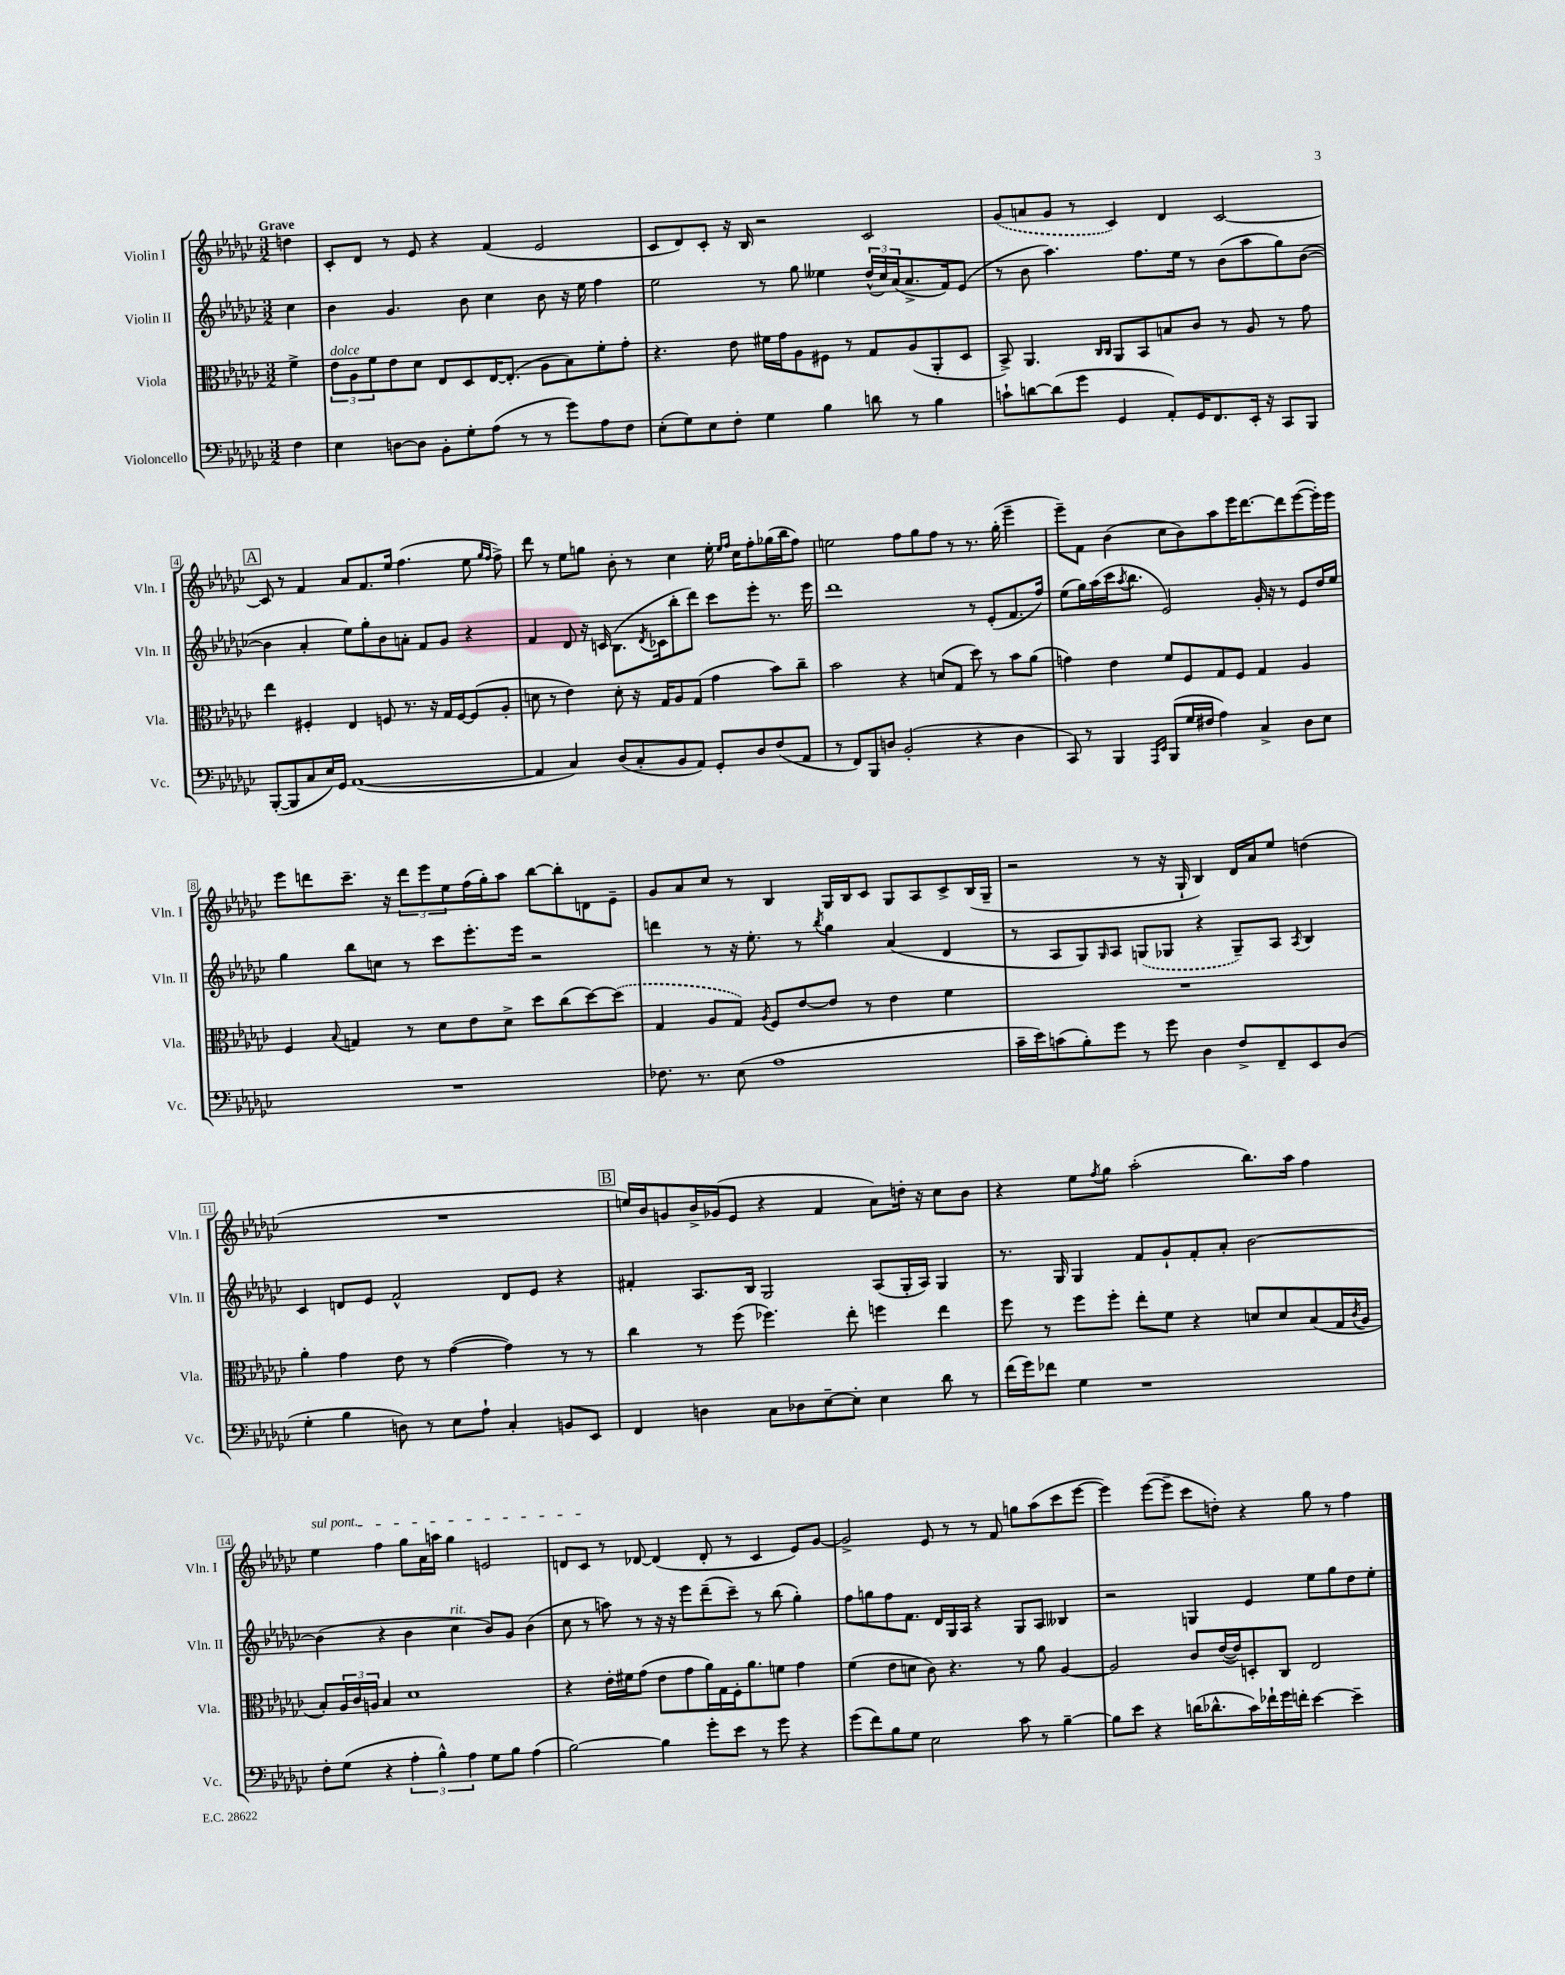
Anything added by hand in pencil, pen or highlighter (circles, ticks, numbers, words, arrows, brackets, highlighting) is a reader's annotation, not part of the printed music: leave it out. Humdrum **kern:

**kern	**kern	**kern	**kern
*staff4	*staff3	*staff2	*staff1
*clefF4	*clefC3	*clefG2	*clefG2
*k[b-e-a-d-g-c-]	*k[b-e-a-d-g-c-]	*k[b-e-a-d-g-c-]	*k[b-e-a-d-g-c-]
*M3/2	*M3/2	*M3/2	*M3/2
4F	4f^	4cc-	4dd
=	=	=	=
4E-	12e-	4b-	8c-'
.	12A-	.	.
.	.	.	8d-
.	12f	.	.
[8D	8e-	4.g-	8r
8D]	8d-	.	8e-
8BB-'	8E-	.	4r
8G-'	8D-	8b-	.
(8A-	[16E-	4cc-	(4f
.	(8.E-']	.	.
8r	.	.	.
8r	8A-	8b-	2e-
8g-)	8B-)	16r	.
.	.	16ee-	.
8A-	8f'	4ff	.
8F	8g-'	.	.
=	=	=	=
(8E-'	4.r	2ee-	8c-
8G-)	.	.	8d-)
8E-	.	.	8c-'
8F'	8e-	.	16r
.	.	.	16B-
4G-	16f#	8r	2r
.	16g-	.	.
.	8A-	8gg-	.
4B-	8F#	4ee--	.
.	8r	.	.
8d	8G-	(24dd-^^	2c-
.	.	24cc-)	.
.	.	(24a-	.
8r	(8A-	8.a-^	.
4B-	8AA-'	.	.
.	.	16f)	.
.	8D-	(8e-	.
=	=	=	=
8c`	8BB-^)	8r	(8g-
[8d	4.AA-	8b-	8a
(8d]	.	4.aa-)	8g-
8g-	.	.	8r
.	16qqC-	.	.
.	16qqC-	.	.
4GG-	8AA-	.	4c-)
.	8BB-	8.ff	.
8AA-')	8B	.	4d-
.	.	16ee-	.
16GG-	8c-	8r	.
8.FF	.	.	.
.	8r	(8b-	[2c-
16EE-'	8A-	8aa-	.
16r	.	.	.
8CC-	8r	8gg-)	.
8BBB-	8g-	([8b-	.
=	=	=	=
([8BBB-'	4ee-	4b-]	8c-]
8BBB-]	.	.	8r
8C-	4F#'	4a-'	4f
16E-)	.	.	.
16GG-	.	.	.
([1AA-	4E-	8ee-)	8a-
.	.	8gg-'	8.f
.	8F	8b-	.
.	.	.	16ee-
.	8.r	8a'	(4.ff
.	.	8f	.
.	16r	.	.
.	16G-	8g-	.
.	[16F	.	.
.	(8F]	4r	8ee-
.	.	.	16qqgg-
.	.	.	16qqff
.	8A-'	.	8ff^)
=	=	=	=
4AA-]	8d	4f	8ddd-
.	8r	.	8r
4C-)	4e-)	8d-	8ee-
.	.	16r	8gg
.	.	16c	.
(8D-	8d'	(8.B-	8b-'
8C-'	16r	.	8r
.	.	8qd-	.
.	16G-	16c-	.
8BB-	8A-	8bb-'	4cc-
8AA-)	(8G-	8ddd-)	.
8GG-'	4g-	8ccc-	16ee-'
.	.	.	16qqee-
.	.	.	16qqff
.	.	.	16cc-
8D-	.	8eee-'	8ff'
(8F	8b-)	8.r	(16gg-
.	.	.	16bb-
8AA-	8cc-~	.	8ff)
.	.	16eee-	.
=	=	=	=
8r	2b-	1ddd-	2ee
8FF)	.	.	.
8BBB-	.	.	.
8D	.	.	.
(2BB-'	4r	.	8ff
.	.	.	8gg-
.	(8d	.	8ff
.	8G-	.	8r
4r	8dd-)	8r	8.r
.	8r	(8e-'	.
.	.	.	(16gg-'
4D	8b-	8.f	4eee-~
.	(8a-	.	.
.	.	16ff)	.
=	=	=	=
8CC-)	4g)	(8ee-	8eee-~)
8r	.	16gg-)	8f
.	.	(16aa-	.
4BBB-	4e-	16ccc-	(4b-
.	.	8qaa-	.
.	.	8.bb-	.
16qqAAA-	.	.	.
16qqEE-	.	.	.
(8BBB-	8f	2e-)	8cc-
16G-	8F	.	8b-)
16F#	.	.	.
4A-)	8G-	.	8aa-
.	8F	.	16eee-
.	.	.	[8.ddd-
4C-^	4G-	16g-'	.
.	.	16r	.
.	.	8r	8ddd-]
8D-	4A-	8e-	([8eee-
8E-	.	16dd-	16eee-'])
.	.	16ee-	16eee-
=	=	=	=
1.r	4F	4gg-	8eee-
.	.	.	8ddd
.	8qqB-	.	.
.	4G	8bb-	8.ccc-~
.	.	8cc	.
.	.	.	16r
.	8r	8r	12ddd
.	.	.	12eee-
.	8d-	8ccc-	.
.	.	.	12ee-
.	8e-	8.eee-'	(16ff
.	.	.	16gg-')
.	8d-^	.	8aa-
.	.	16eee-	.
.	8dd-	2r	[8bb-
.	(8cc-	.	8bb-']
.	[8dd-)	.	8d
.	(8dd-]	.	8e-~
=	=	=	=
8.F-	4G-	4ddd	8g-
.	.	.	8a-
8.r	.	.	.
.	8A-	8r	8cc-
(8E-	8G-)	16r	8r
.	.	8.ee-'	.
.	8qA-	.	.
1A-	8F	.	4B-
.	[8e-	8r	.
.	.	8qbb-	.
.	8e-]	4gg-	16G-
.	.	.	16B-
.	8r	.	8c-
.	4e-	(4a-	8G-
.	.	.	8A-
.	4f	4d-	8c-^
.	.	.	(16B-
.	.	.	16G-~
=	=	=	=
16c-~	1.r	8r	2r
16e-)	.	.	.
(8c	.	8A-	.
8B-')	.	8G-)	.
.	.	16qqG-	.
8g-	.	8A-	.
8r	.	(8G	8r
8g-	.	8G-	16r
.	.	.	16G-`
4D-	.	4r	4B-)
8F^	.	8G-~)	16d-
.	.	.	16a-
8FF~	.	8A-	8ee-
.	.	8qA-	.
8EE-	.	4B-	(4dd
(8D-	.	.	.
=	=	=	=
4G-'	4a-'	4c-	1.r
4B-	4g-	8d	.
.	.	8e-	.
8D)	8e-	2f^^	.
8r	8r	.	.
8E-	([4g-	.	.
8A-`	.	.	.
4C-'	4g-])	8d	.
.	.	8e-	.
8BB	8r	4r	.
8EE-	8r	.	.
=	=	=	=
4FF	4cc-	4f#'	16ee)
.	.	.	16b-
.	.	.	8g
4D	8r	8.A-	16b-^
.	.	.	(16g-
.	(8ff	.	8e-
.	.	16B-	.
8C-	4.ff-)	2G-	4r
8D-	.	.	.
[8E-~	.	.	4f
8E-']	8ee-'	.	.
4E-	4ff	(8A-	8a-)
.	.	16G-'	16dd'
.	.	16A-)	16r
8d-	4ee-	4G-	8cc-
8r	.	.	8b-
=	=	=	=
(16f	8ff	8.r	4r
16g-)	.	.	.
8f-	8r	.	.
.	.	16G-	.
4G-	8ff	4G-	8ee-
.	.	.	8qff
.	8ff'	.	8gg-
1r	8ee-'	8f	(2aa-'
.	8f	8g-`	.
.	4r	8f'	.
.	.	8a-'	.
.	8d	[2b-	8.bb-)
.	8d	.	.
.	.	.	16aa-
.	(8B-	.	4ff
.	16G-	.	.
.	8qc-	.	.
.	16A-	.	.
=	=	=	=
8F'	8B-')	(4b-]	4ee-
(8G-	24A-	.	.
.	24c-	.	.
.	24A	.	.
4r	4B-	4r	4ff
6A-'	1d-	4b-	8gg-
.	.	.	16a-
6B-^^)	.	.	.
.	.	.	16aa
.	.	4cc-	4gg-
6A-	.	.	.
8G-	.	8b-)	2e
8B-	.	8g-	.
(4A-	.	(4b-	.
=	=	=	=
[2B-)	4r	8cc-	8d
.	.	8r	8c-
.	16e-'	8aa)	8r
.	16f#	.	.
.	(8g-	8r	[8d-
4B-]	8e-	16r	(4d-]
.	.	16r	.
.	8g-	8eee-	.
8g-'	16a-)	(8ddd-~	8d-'
.	16G-	.	.
8e-	16F'	8ccc-~)	8r
.	8.a-	.	.
8r	.	8r	4c-
8g-	8f	(8bb-	.
4r	4g-	4gg-')	8e-)
.	.	.	[8g-
=	=	=	=
(8g-	(4f	8ff	2g-^]
8f)	.	8gg	.
8B-	8e-	8ff	.
8G-	8d	8.f	.
2E-	8c-)	.	8e-
.	.	16d-	.
.	4.r	16G-	8r
.	.	16A-	.
.	.	4r	8r
.	.	.	8f
8c-	8r	8G-	8gg
8r	8a-	8A-	(8aa-
[4B-~	[4A-	4B--	8ccc-
.	.	.	[8eee-
=	=	=	=
8B-]	2A-]	2r	4eee-])
8e-	.	.	.
4r	.	.	([8eee-
.	.	.	8eee-~]
(16d	8c-	4G	8ccc-
8.d-^^	.	.	.
.	([16e-	.	8dd')
.	16e-])	.	.
16c-)	8D'	4e-	4r
16f-`	.	.	.
16g-	8C-	.	.
16f'	.	.	.
[4e-	2E-	8ee-	8gg-
.	.	8gg-	8r
4e-~]	.	8dd-	4ff
.	.	8ee-'	.
==	==	==	==
*-	*-	*-	*-
